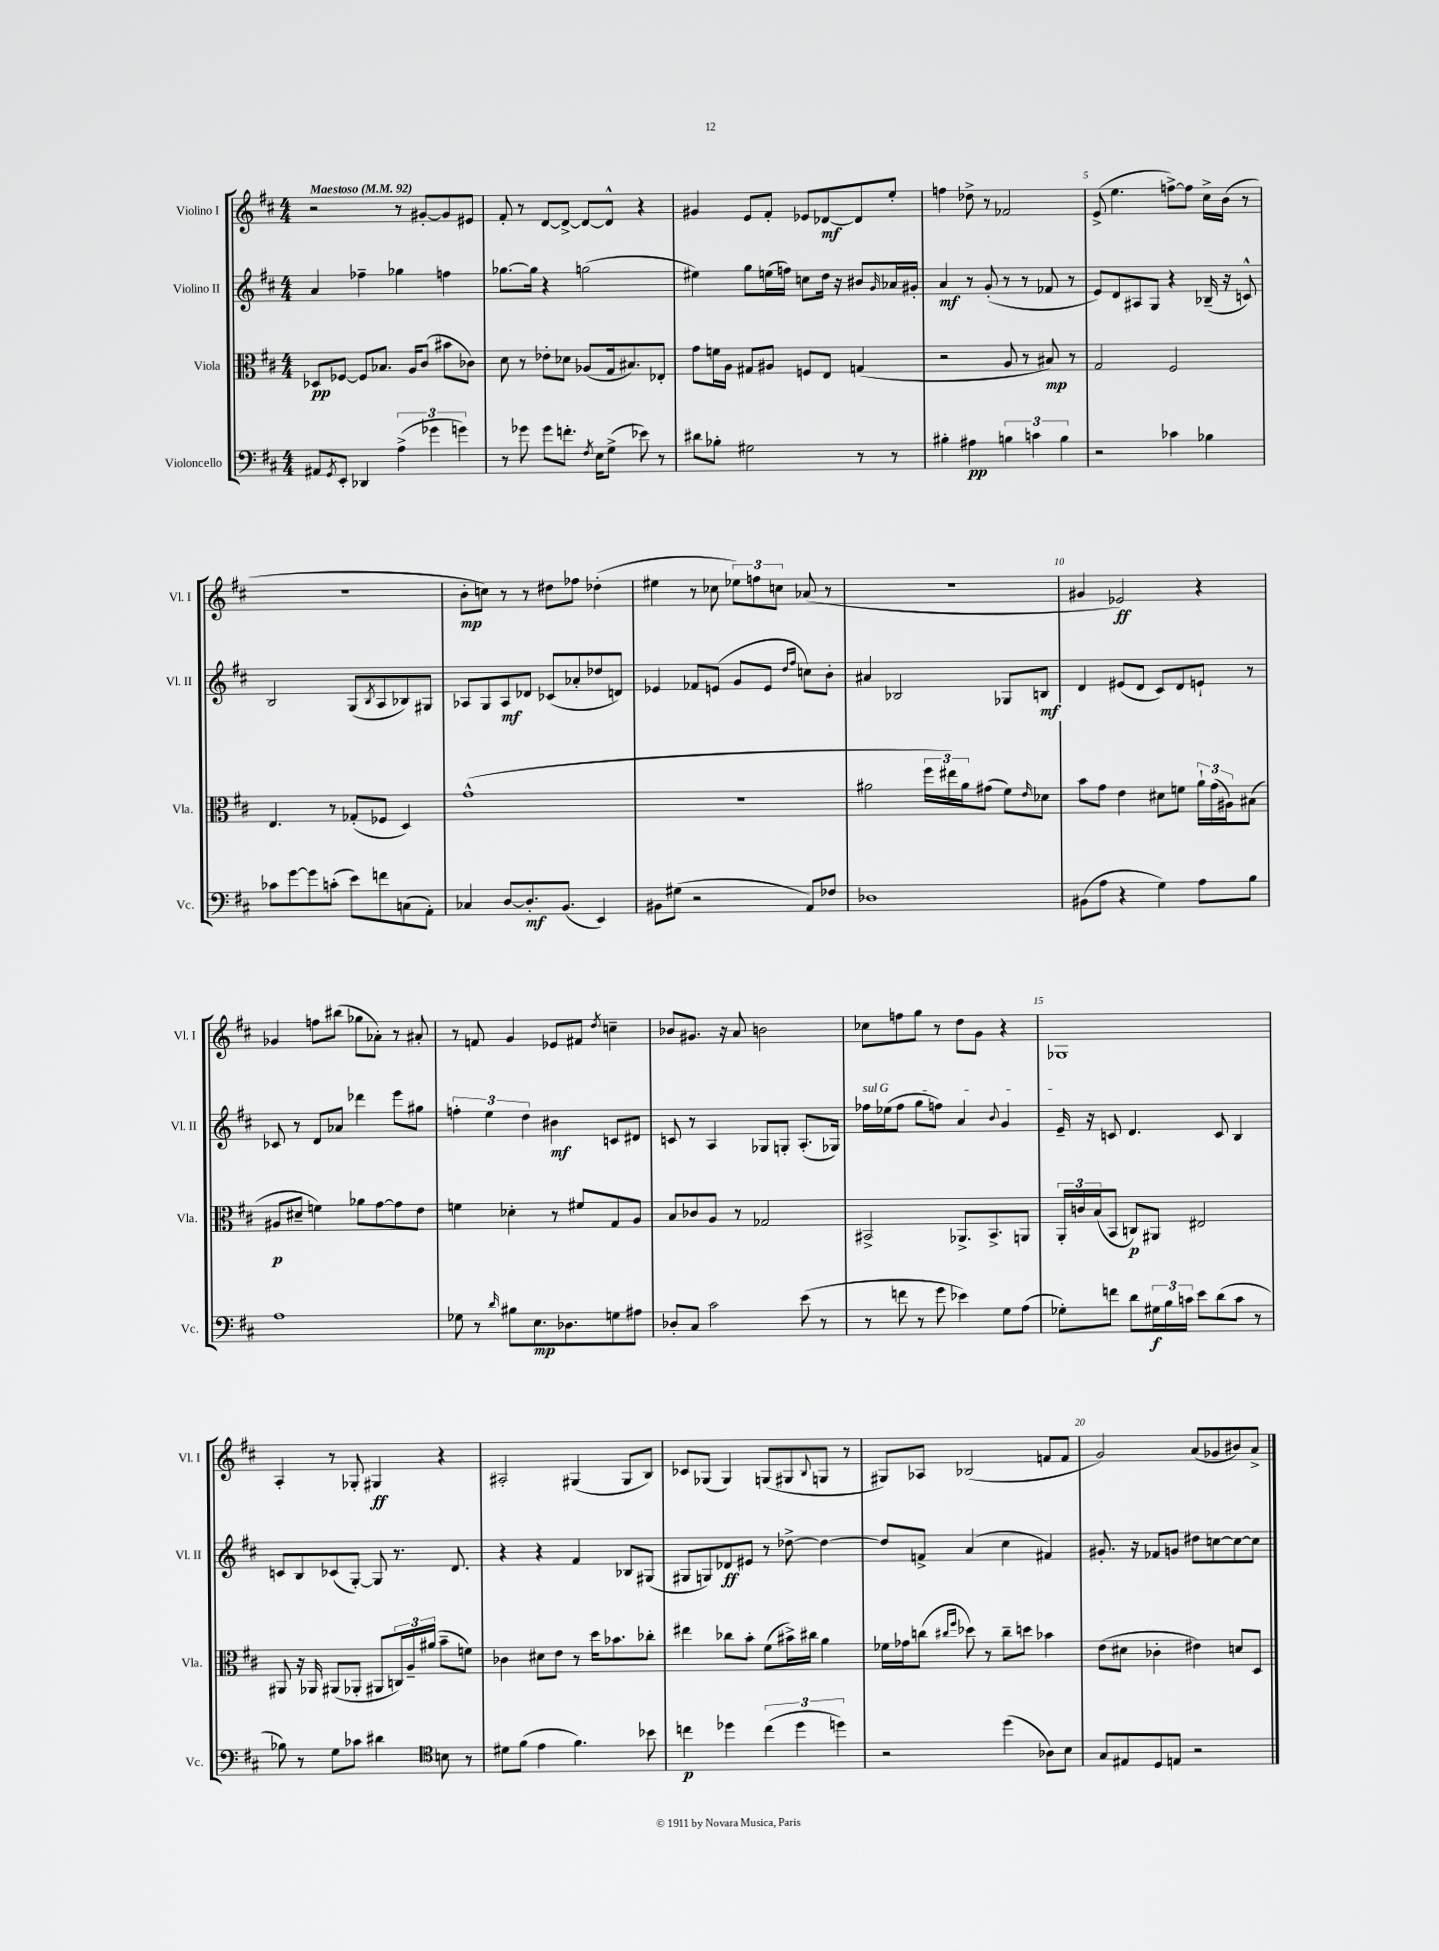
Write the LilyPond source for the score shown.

<<
\new StaffGroup <<
\new Staff = "s0" \with { instrumentName = "Violino I" shortInstrumentName = "Vl. I" } {
    \clef treble \key d \major \numericTimeSignature \time 4/4 \tempo "Maestoso" 4 = 92
    r2 r8 gis'8~-. gis'8 eis'8 |
    fis'8-. r8 d'8~ d'8~-> d'8~ d'8-^ r4 |
    gis'4 e'8 fis'8-. ees'8 des'8~\mf des'8 e''8-. |
    f''4 des''8-> r8 fes'2 |
    e'8->( e''4. f''8~->) f''8 cis''16-> b'16( r8 |
    R1 |
    b'8-.\mp c''8) r8 r8 dis''8 fes''8 des''4-.( |
    eis''4 r8 ces''8 \tuplet 3/2 { ees''8) f''8 c''8 } aes'8( r8 |
    r1 |
    gis'4 ees'2\ff) r4 |
    ges'4 f''8 bis''8( ges''8 aes'8-.) r8 ais'8-. |
    r8 f'8 g'4 ees'8 fis'8 \acciaccatura { d''8 } c''4-- |
    bes'8 gis'8. r16 a'8 b'2 |
    ces''8 f''8 g''8 r8 d''8 g'8 r4 |
    ges1 |
    a4-. r8 ges8-. gis4\ff r4 |
    ais2-. gis4( gis8 b8) |
    ces'8 ges8( ges4) g8( gis8 \appoggiatura { b8 } g8 r8 |
    gis8) aes8 bes2( f'8 f'8 |
    g'2) a'8( ges'8 bis'8) a'8-> \bar "|." |
}
\new Staff = "s1" \with { instrumentName = "Violino II" shortInstrumentName = "Vl. II" } {
    \clef treble \key d \major \numericTimeSignature \time 4/4
    a'4 fes''4-- ges''4 f''4 |
    ges''8.~ ges''16 r4 g''2( |
    eis''4) g''8 e''16( f''16) c''8 d''16 r16 bis'8 \grace { g'16 } aes'16 gis'16-. |
    a'4\mf r8 g'8-.( r8 r8 fes'8 r8 |
    e'8) d'8 ais8 g8 r4 bes16--( r16 c'8-^) |
    b2 g8( \acciaccatura { b8 } a8 bes8) gis8 |
    aes8 g8 aes8\mf des'8 ces'8( aes'8-. des''8 d'8) |
    ees'4 fes'8 e'8( g'8 e'8 \grace { d''16 fis''16 } c''8) b'8-. |
    ais'4 bes2 ges8 b8\mf |
    d'4 eis'8( d'8 cis'8) d'8 e'8-! r8 |
    ces'8 r8 d'8 aes'8 des'''4 e'''8 gis''8 |
    \tuplet 3/2 { f''4-. e''4 d''4 } bis'4\mf c'8 dis'8 |
    c'8 r8 a4 ges8 g8-. a8.-.( ges16) |
    \once \override TextSpanner.bound-details.left.text = \markup { \italic "sul G" } fes''16\startTextSpan ees''16( fes''8 g''8 f''8) a'4 \appoggiatura { b'8 } g'4 |
    e'16--\stopTextSpan r16 c'8 d'4. c'8 b4 |
    c'8 b8 ces'8( g8~-.) g8 r8. d'8. |
    r4 r4 fis'4 bes8 gis8( |
    gis8 g8) des'8\ff eis'8 r8 des''8~-> des''4~ |
    des''8 f'8-> a'4( cis''4 fis'4) |
    gis'8.-. r16 fes'8 g'8 dis''8 c''8~ c''8~ c''8 \bar "|." |
}
\new Staff = "s2" \with { instrumentName = "Viola" shortInstrumentName = "Vla." } {
    \clef alto \key d \major \numericTimeSignature \time 4/4
    des8\pp fes8~ fes8 bes8. a16 cis'8( bis'8 ces'8) |
    d'8 r8 ees'8-. des'8 aes8( g16 bis8.) ees8-. |
    g'8 f'16 a16 gis8 ais8 f8 e8 g4( |
    r2 a8 r8 bis8\mp) r8 |
    g2 fis2 |
    e4. r8 ges8-.( fes8 d4) |
    g'1-^( |
    R1 |
    ais'2 \tuplet 3/2 { fis''16 eis''16) ais'16 } gis'8( fis'8) \grace { e'16 } des'8 |
    b'8 g'8 e'4 dis'8 f'8 \tuplet 3/2 { a'16-! g'16( ais16) } bis8( |
    ais8\p dis'8-- f'4) aes'8 g'8~ g'8 e'8 |
    f'4 des'4-. r8 fis'8 g8 a8 |
    b8 ces'8 a8 r8 ges2 |
    bis,2-> aes,8.-> bis,8.-> a,8 |
    \tuplet 3/2 { a,16-. c'16 b16( } b,8 c8\p) ais,8 eis2 |
    ais,8 r16 aes,16 ais,8( aes,8-. ais,8 \tuplet 3/2 { c16) a16-- ais'16( } b'8-- f'8) |
    ces'4 dis'8 e'8 r8 d''16 bes'8. ces''8-. |
    eis''4 ces''8 b'8-. fis'8( bis'16->) cis''16 a'4 |
    fes'16 ges'16 c''8( \grace { cis''16 fis''16 } des''8) r8 cis''8-- d''8 bes'4 |
    e'8( dis'8 ces'4-. eis'4) d'8 d8 \bar "|." |
}
\new Staff = "s3" \with { instrumentName = "Violoncello" shortInstrumentName = "Vc." } {
    \clef bass \key d \major \numericTimeSignature \time 4/4
    ais,8 \acciaccatura { g,8 } e,8-. des,4 \tuplet 3/2 { a4->( ges'4 g'4) } |
    r8 ges'8 ges'8 f'8.-. \acciaccatura { fis8 } e16 g8->( ees'8) r8 |
    dis'8 bes8-. gis2 r8 r8 |
    bis4-. ais4\pp \tuplet 3/2 { b4 c'4 b4 } |
    r2 ces'4 bes4 |
    ces'8 g'8~ g'8 c'8-.( e'8) f'8 c8( a,8-.) |
    ces4 d8~ d8.-.\mf b,8.( e,4) |
    bis,8 gis8( r2 a,8) fes8 |
    des1 |
    bis,8( a8 r4 g4) a8 b8 |
    a1 |
    ges8 r8 \grace { d'16 } bis8 e8.\mp des8. g8 ais8 |
    des8-. cis8 cis'2 e'8( r8 |
    r8 f'8 r8 g'8 ees'4) g8 a8( |
    ges8-.) f'8 d'8 \tuplet 3/2 { gis16\f b16 c'16 } e'8 d'8( c'8 r8 |
    bes8) r8 g8 ces'8 dis'4 \clef tenor b8 r8 |
    dis'8 fis'8( e'4 fis'4.) bes'8 |
    c''4\p des''4 \tuplet 3/2 { c''4( des''4 d''4) } |
    r2 d''4( aes8) b8 |
    g8 eis8 d8 e8 r2 \bar "|." |
}
>>
>>
\layout { \context { \Score \override BarNumber.break-visibility = ##(#f #t #t) barNumberVisibility = #(every-nth-bar-number-visible 5) } }
